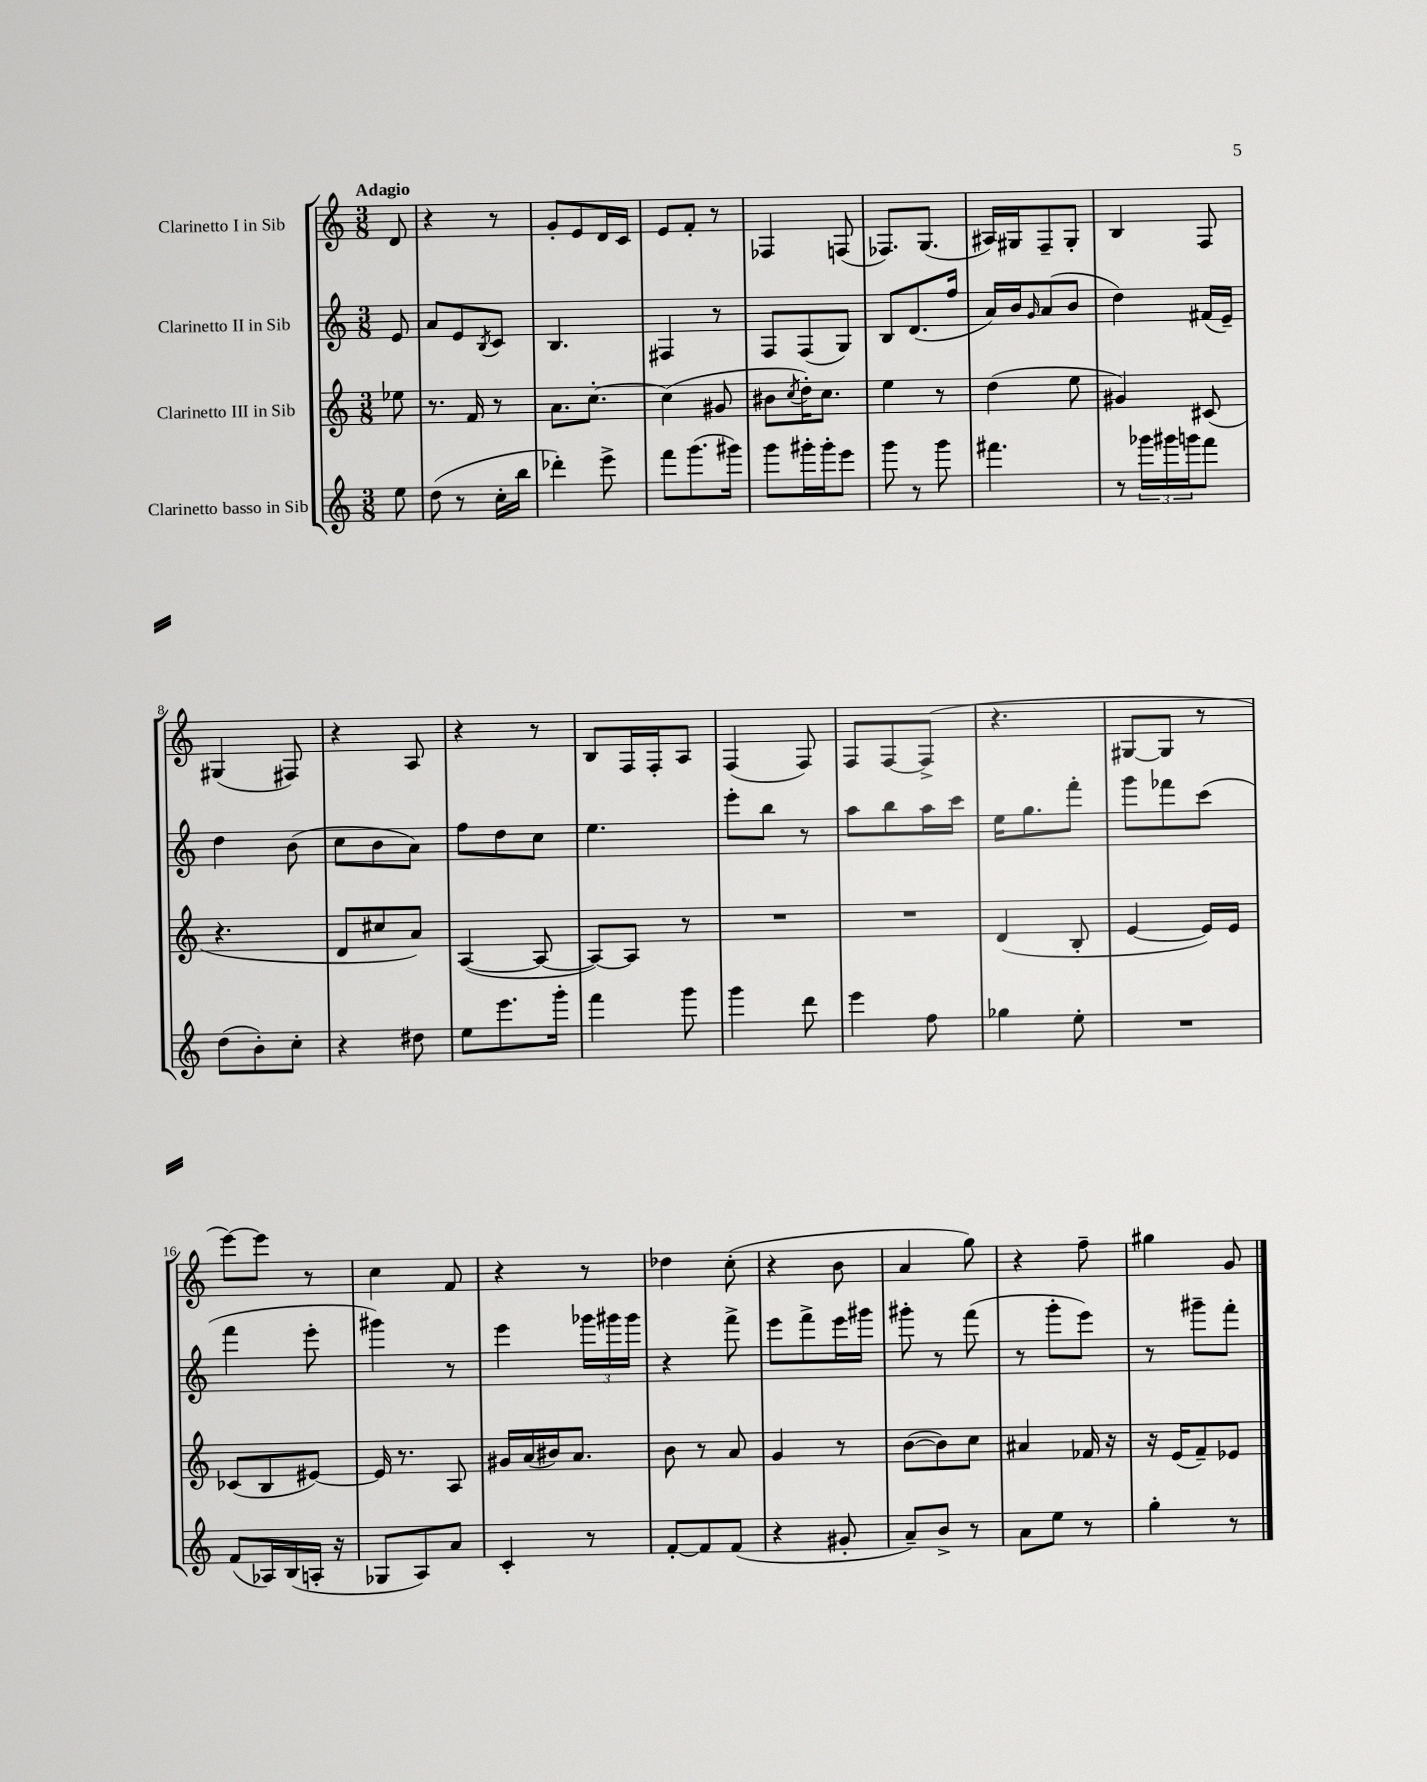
<<
\new StaffGroup <<
\new Staff = "s0" \with { instrumentName = "Clarinetto I in Sib" } {
    \clef treble \key c \major \numericTimeSignature \time 3/8 \partial 8 \tempo "Adagio"
    d'8 |
    r4 r8 |
    g'8-. e'8 d'16 c'16 |
    e'8 f'8-. r8 |
    fes4 f8( |
    fes8.) g8.( |
    ais16) gis16 f8-- gis8-. |
    b4 f8 |
    gis4( fis8) |
    r4 a8 |
    r4 r8 |
    b8 f16 f16-. a8 |
    f4( f8) |
    f8 f8~ f8->( |
    r4. |
    gis8~ gis8 r8 |
    e'''8~) e'''8 r8 |
    c''4 f'8 |
    r4 r8 |
    des''4 c''8-.( |
    r4 b'8 |
    a'4 g''8) |
    r4 f''8-- |
    gis''4 g'8 \bar "|." |
}
\new Staff = "s1" \with { instrumentName = "Clarinetto II in Sib" } {
    \clef treble \key c \major \numericTimeSignature \time 3/8 \partial 8
    e'8 |
    a'8 e'8 \acciaccatura { b8 } c'8 |
    b4. |
    fis4 r8 |
    f8 f8( g8) |
    b8 d'8.( f''16 |
    a'16) b'16 \grace { g'16 } a'8( b'8 |
    d''4) fis'16( e'16--) |
    d''4 b'8( |
    c''8 b'8 a'8) |
    f''8 d''8 c''8 |
    e''4. |
    e'''8-. b''8 r8 |
    a''8 b''8 a''16 c'''16 |
    e''16 g''8. f'''8-. |
    g'''8 fes'''8 c'''8( |
    f'''4 e'''8-. |
    gis'''4) r8 |
    e'''4 \tuplet 3/2 { ges'''16 gis'''16 gis'''16 } |
    r4 f'''8-> |
    e'''8 f'''8-> e'''16 gis'''16 |
    gis'''8-. r8 f'''8( |
    r8 g'''8-. e'''8) |
    r8 gis'''8-- f'''8-. \bar "|." |
}
\new Staff = "s2" \with { instrumentName = "Clarinetto III in Sib" } {
    \clef treble \key c \major \numericTimeSignature \time 3/8 \partial 8
    ees''8 |
    r8. f'16 r8 |
    a'8. c''8.~-. |
    c''4( gis'8 |
    bis'8 \acciaccatura { c''8 } d''16-.) c''8. |
    e''4 r8 |
    d''4( e''8 |
    gis'4) cis'8( |
    r4. |
    d'8 cis''8 a'8) |
    a4~( a8~ |
    a8~) a8 r8 |
    R4. |
    R4. |
    d'4( b8-. |
    e'4~ e'16) e'16 |
    ces'8( b8 eis'8~) |
    eis'16 r8. a8 |
    gis'16 a'16( bis'16) a'8. |
    b'8 r8 a'8 |
    g'4 r8 |
    b'8~( b'8) c''8 |
    ais'4 fes'16 r16 |
    r16 e'16( f'8--) ees'8 \bar "|." |
}
\new Staff = "s3" \with { instrumentName = "Clarinetto basso in Sib" } {
    \clef treble \key c \major \numericTimeSignature \time 3/8 \partial 8
    e''8 |
    d''8( r8 c''16-. b''16 |
    des'''4-.) e'''8-> |
    f'''8 g'''8.( gis'''16) |
    g'''8 gis'''16-. gis'''16-. e'''8 |
    g'''8 r8 g'''8 |
    fis'''4. |
    r8 \tuplet 3/2 { ges'''16 gis'''16 g'''16 } f'''8 |
    d''8( b'8-.) c''8-. |
    r4 dis''8 |
    e''8 e'''8. g'''16-. |
    f'''4 g'''8 |
    g'''4 d'''8 |
    e'''4 f''8 |
    ges''4 e''8-. |
    R4. |
    f'8( aes16) b16( a16-. r16 |
    ges8 a8) a'8 |
    c'4-. r8 |
    f'8~-. f'8 f'8( |
    r4 gis'8-. |
    a'8--) b'8-> r8 |
    a'8 e''8 r8 |
    g''4-. r8 \bar "|." |
}
>>
>>
